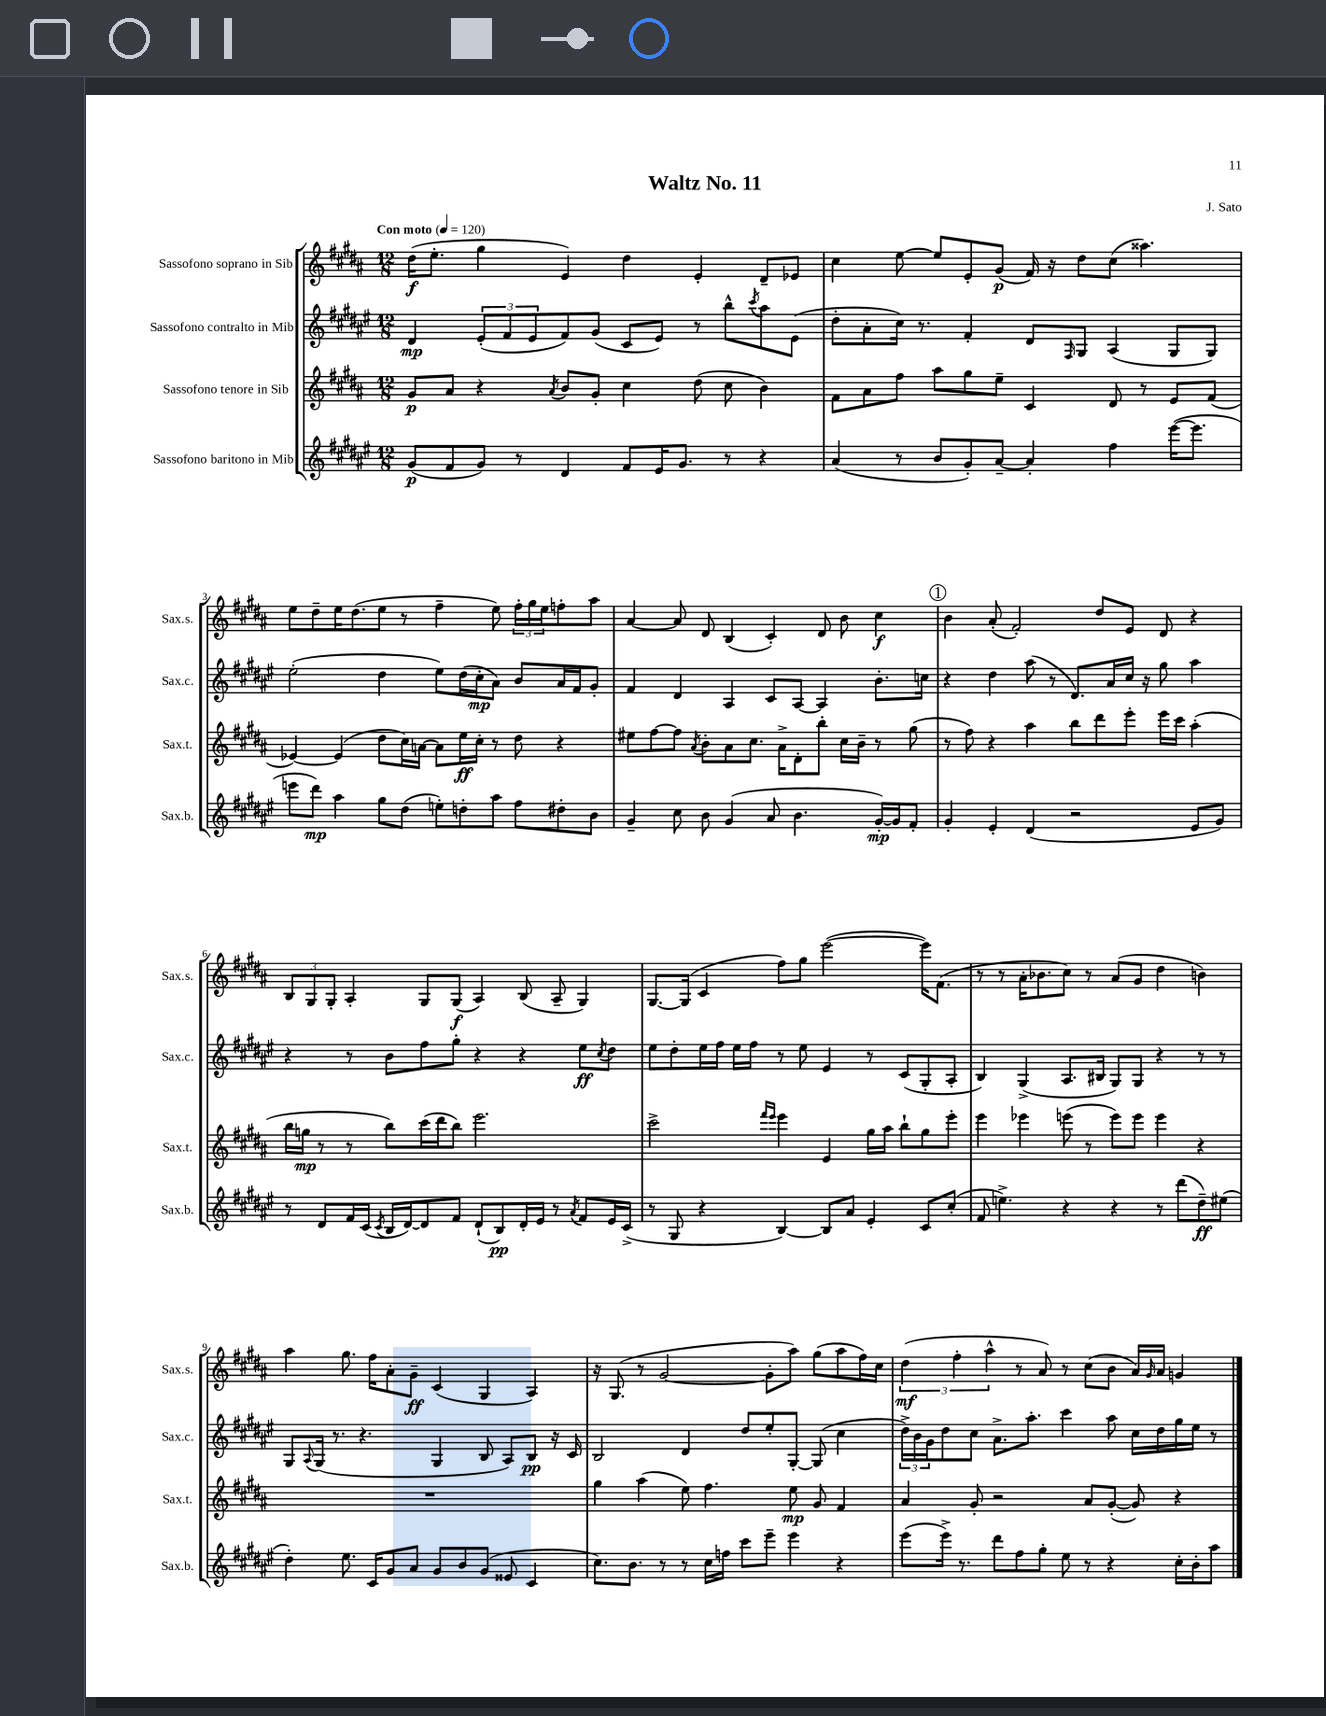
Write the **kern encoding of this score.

**kern	**dynam	**kern	**dynam	**kern	**dynam	**kern	**dynam
*part4	*part4	*part3	*part3	*part2	*part2	*part1	*part1
*staff4	*staff4	*staff3	*staff3	*staff2	*staff2	*staff1	*staff1
*I"Sassofono baritono in Mib	*	*I"Sassofono tenore in Sib	*	*I"Sassofono contralto in Mib	*	*I"Sassofono soprano in Sib	*
*I'Sax.b.	*	*I'Sax.t.	*	*I'Sax.c.	*	*I'Sax.s.	*
*clefG2	*	*clefG2	*	*clefG2	*	*clefG2	*
*k[f#c#g#d#a#e#]	*	*k[f#c#g#d#a#]	*	*k[f#c#g#d#a#e#]	*	*k[f#c#g#d#a#]	*
*M12/8	*	*M12/8	*	*M12/8	*	*M12/8	*
*MM120	*	*MM120	*	*MM120	*	*MM120	*
=1	=1	=1	=1	=1	=1	=1	=1
!	!	!	!	!	!	!LO:TX:a:B:t=Con moto	!
(8g#/L	p	8g#/L	p	4d#/	mp	(16dd#\KL	f
.	.	.	.	.	.	8.ee'\J	.
8f#/	.	8a#/J	.	.	.	.	.
8g#/J)	.	4r	.	(12e#'/L	.	4gg#\	.
.	.	.	.	12f#/	.	.	.
8r	.	.	.	.	.	.	.
.	.	.	.	12e#/	.	.	.
.	.	8qa#/	.	.	.	.	.
4d#/	.	8b/L	.	8f#/)	.	4e/)	.
.	.	8g#'/J	.	(8g#/J	.	.	.
8f#/L	.	4cc#\	.	8c#/L	.	4dd#\	.
16e#/K	.	.	.	8e#/J)	.	.	.
8.g#/J	.	.	.	.	.	.	.
.	.	(8dd#\	.	8r	.	4e'/	.
8r	.	8cc#\	.	8bb^^\L	.	.	.
.	.	.	.	8qccc#/	.	.	.
4r	.	4b\)	.	8aa#\	.	8d#~/L	.
.	.	.	.	(8e#\J	.	8e-X/J	.
=2	=2	=2	=2	=2	=2	=2	=2
(4a#/	.	8f#\L	.	8dd#'\L	.	4cc#\	.
.	.	8a#\	.	8a#'\	.	.	.
8r	.	8ff#\J	.	16cc#\Jk)	.	[8ee\	.
.	.	.	.	8.r	.	.	.
8b/L	.	8aa#\L	.	.	.	8ee/L]	.
8g#'/)	.	8gg#\	.	4f#'/	.	8e'/	.
[8a#~/J	.	8ee~\J	.	.	.	(8g#/J	p
4a#'/]	.	4c#/	.	8d#/L	.	16f#/)	.
.	.	.	.	.	.	16r	.
.	.	.	.	16qqF#/	.	.	.
.	.	.	.	8G#/J	.	8dd#\L	.
4ff#\	.	8d#/	.	(4A#/	.	(8cc#\J	.
.	.	8r	.	.	.	4.aa##X\)	.
([16eee#\KL	.	8e/L	.	8G#/L	.	.	.
8.eee#\J]	.	.	.	.	.	.	.
.	.	(8f#/J	.	8G#/J)	.	.	.
!!LO:LB:g=z
=3	=3	=3	=3	=3	=3	=3	=3
8eeen\L	.	[4e-X/)	.	(2ee#'\	.	8ee\L	.
8ddd#\J)	mp	.	.	.	.	8dd#~\	.
4aa#\	.	(4e-/]	.	.	.	16ee\K	.
.	.	.	.	.	.	(8.dd#\	.
8gg#\L	.	8dd#\L	.	4dd#\	.	8ee\J	.
(8dd#\J	.	16cc#\L)	.	.	.	8r	.
.	.	[16an\JJ	.	.	.	.	.
8een'\L)	.	8a\L]	.	8ee#\L)	.	4ff#~\	.
8ddn'\	.	16ee\L	ff	(16dd#\L	.	.	.
.	.	16cc#'\JJ	.	16cc#'\J	mp	.	.
8aa#\J	.	8r	.	8a#\J)	.	8ee\)	.
8ff#\L	.	8dd#\	.	8b/L	.	24ff#'\LL	.
.	.	.	.	.	.	24gg#\	.
.	.	.	.	.	.	24ee\J	.
8dd#X'\	.	4r	.	16a#/L	.	8ffn'\	.
.	.	.	.	16f#/J	.	.	.
8b\J	.	.	.	8g#'/J	.	8aa#\J	.
=4	=4	=4	=4	=4	=4	=4	=4
4g#~/	.	8ee#X\L	.	4f#/	.	[4a#/	.
.	.	[8ff#\	.	.	.	.	.
8cc#\	.	8ff#\J]	.	4d#/	.	8a#/]	.
.	.	8qa#/	.	.	.	.	.
8b\	.	8b'\L	.	.	.	8d#/	.
(4g#/	.	8a#\	.	4A#/	.	(4B/	.
.	.	8.cc#\J	.	.	.	.	.
8a#/	.	.	.	8c#/L	.	4c#'/)	.
.	.	16a#^\KL	.	.	.	.	.
4.b\	.	8d#'\	.	[8A#/J	.	.	.
.	.	8bb'\J	.	4A#/]	.	8d#/	.
.	.	16cc#\LL	.	.	.	8b\	.
.	.	16b~\JJ	.	.	.	.	.
[16g#'/LL)	mp	8r	.	8.b'\L	.	4cc#\	f
16g#/J]	.	.	.	.	.	.	.
8f#'/J	.	(8gg#\	.	.	.	.	.
.	.	.	.	16ccn\Jk	.	.	.
!!LO:REH:place=s1:t=1
=5	=5	=5	=5	=5	=5	=5	=5
4g#'/	.	8r	.	4r	.	4b\	.
.	.	8ff#\)	.	.	.	.	.
4e#'/	.	4r	.	4dd#\	.	(8a#'/	.
.	.	.	.	.	.	2f#'/)	.
(4d#/	.	4aa#\	.	(8aa#\	.	.	.
.	.	.	.	8r	.	.	.
2r	.	8bb\L	.	8.d#/L)	.	.	.
.	.	8ddd#\	.	.	.	8dd#/L	.
.	.	.	.	16a#/L	.	.	.
.	.	8eee'\J	.	16cc#/JJ	.	8e/J	.
.	.	.	.	16r	.	.	.
.	.	16eee\LL	.	8gg#\	.	8d#/	.
.	.	16ccc#\JJ	.	.	.	.	.
8e#/L	.	(4aa#'\	.	4aa#\	.	4r	.
8g#/J)	.	.	.	.	.	.	.
!!LO:LB:g=z
=6	=6	=6	=6	=6	=6	=6	=6
8r	.	16bb\LL	.	4r	.	12B/L	.
.	.	16ggn\JJ	mp	.	.	.	.
.	.	.	.	.	.	12G#/	.
8d#/L	.	8r	.	.	.	.	.
.	.	.	.	.	.	12G#'/J	.
16f#/L	.	8r	.	8r	.	4A#'/	.
(16c#/JJ	.	.	.	.	.	.	.
8qc#/	.	.	.	.	.	.	.
16B/LL	.	8bb\L)	.	8b\L	.	.	.
[16d#/J)	.	.	.	.	.	.	.
8d#/]	.	(16ccc#\L	.	8ff#\	.	8G#/L	.
.	.	16ddd#\J	.	.	.	.	.
8f#/J	.	8bb\J)	.	8gg#'\J	.	(8G#/J	f
(8d#`/L	.	2.eee\	.	4r	.	4A#/)	.
8B/)	pp	.	.	.	.	.	.
16d#'/L	.	.	.	4r	.	(8B/	.
16e#/JJ	.	.	.	.	.	.	.
8r	.	.	.	.	.	8A#~/	.
8qa#/	.	.	.	.	.	.	.
8f#/L	.	.	.	8ee#\L	ff	4G#/)	.
.	.	.	.	8qcc#/	.	.	.
16e#/L	.	.	.	8dd#\J	.	.	.
(16c#^/JJ	.	.	.	.	.	.	.
=7	=7	=7	=7	=7	=7	=7	=7
8r	.	2ccc#^\	.	8ee#\L	.	[8.G#/L	.
8G#/	.	.	.	8dd#'\	.	.	.
.	.	.	.	.	.	(16G#/Jk]	.
4r	.	.	.	16ee#\L	.	4c#/	.
.	.	.	.	16ff#\JJ	.	.	.
.	.	.	.	16ee#\LL	.	.	.
.	.	.	.	16ff#\JJ	.	.	.
.	.	16qqfff#/LL	.	.	.	.	.
.	.	16qqeee/JJ	.	.	.	.	.
[4B/)	.	4eee\	.	8r	.	8ff#\L)	.
.	.	.	.	8ee#\	.	8gg#\J	.
8B/L]	.	4e/	.	4e#/	.	([2eee\	.
8a#/J	.	.	.	.	.	.	.
4e#'/	.	16gg#\LL	.	8r	.	.	.
.	.	16aa#\JJ	.	.	.	.	.
.	.	8bb`\L	.	(8c#/L	.	.	.
8c#/L	.	8gg#\	.	8G#'/	.	16eee\KL])	.
.	.	.	.	.	.	(8.f#\J	.
(8cc#'/J	.	8eee'\J	.	8A#'/J	.	.	.
=8	=8	=8	=8	=8	=8	=8	=8
8f#/	.	4eee\	.	4B/)	.	8r	.
4.een^\)	.	.	.	.	.	8r	.
.	.	4eee-X\	.	(4G#^/	.	16a#'\KL	.
.	.	.	.	.	.	8.b-X\	.
4r	.	(8eeen\	.	8.A#/L	.	8cc#\J)	.
.	.	8r	.	.	.	8r	.
.	.	.	.	16B#X/Jk	.	.	.
4r	.	8eee\L)	.	8G#/L)	.	(8a#/L	.
.	.	8eee\J	.	8G#/J	.	8g#/J	.
8r	.	4eee\	.	4r	.	4dd#\	.
(8ddd#\L	.	.	.	.	.	.	.
8dd#~\)	ff	4r	.	8r	.	4bn\)	.
(8ee#X\J	.	.	.	8r	.	.	.
!!LO:LB:g=z
=9	=9	=9	=9	=9	=9	=9	=9
4dd#'\)	.	1.r	.	8G#/L	.	4aa#\	.
.	.	.	.	8qqA#/	.	.	.
.	.	.	.	(16G#/Jk	.	.	.
.	.	.	.	8.r	.	.	.
8.ee#\	.	.	.	.	.	8.gg#\	.
.	.	.	.	4.r	.	.	.
16c#/KL	.	.	.	.	.	16ff#\KL	.
8g#/	.	.	.	.	.	8a#'\	.
8a#/J	.	.	.	.	.	8g#~\J	ff
8g#/L	.	.	.	4G#/	.	(4c#/	.
8b/	.	.	.	.	.	.	.
(8g#/J	.	.	.	8B/	.	4G#/	.
8e##X/	.	.	.	8A#/L)	.	.	.
4c#/	.	.	.	8B/J	pp	4A#/)	.
.	.	.	.	16r	.	.	.
.	.	.	.	16c#/	.	.	.
=10	=10	=10	=10	=10	=10	=10	=10
8.cc#\L)	.	4gg#\	.	2B/	.	16r	.
.	.	.	.	.	.	(8.G#/	.
8.b\J	.	.	.	.	.	.	.
.	.	(4aa#\	.	.	.	8r	.
8r	.	.	.	.	.	[2g#/	.
8r	.	8ee\)	.	4d#/	.	.	.
16cc#\LL	.	4.ff#\	.	.	.	.	.
16ffn\JJ	.	.	.	.	.	.	.
8ccc#\L	.	.	.	8dd#/L	.	.	.
8eee#~\J	.	.	.	8ee#'/	.	8g#'\L]	.
4eee#\	.	8ee\	mp	[8G#'/J	.	8aa#\J)	.
.	.	8g#/	.	(8G#/]	.	(8gg#\L	.
4r	.	4f#/	.	4cc#\	.	8aa#\	.
.	.	.	.	.	.	16ff#\L)	.
.	.	.	.	.	.	16cc#\JJ	.
=11	=11	=11	=11	=11	=11	=11	=11
(8eee#\L	.	4a#/	.	24dd#^\LL)	.	(6dd#\	mf
.	.	.	.	24b\	.	.	.
.	.	.	.	24g#\J	.	.	.
16eee#^\Jk)	.	.	.	8dd#\	.	.	.
.	.	.	.	.	.	6ff#'\	.
8.r	.	.	.	.	.	.	.
.	.	8g#'/	.	8cc#\J	.	.	.
.	.	.	.	.	.	6aa#^^\	.
8ddd#\L	.	2r	.	8.a#^\L	.	.	.
8ff#\	.	.	.	.	.	8r	.
.	.	.	.	8.aa#'\J	.	.	.
8gg#'\J	.	.	.	.	.	8a#/)	.
8ee#\	.	.	.	4ccc#\	.	8r	.
8r	.	8a#/L	.	.	.	(8cc#\L	.
4r	.	([8g#'/J	.	8aa#\	.	8b\J	.
.	.	8g#/])	.	16cc#\LL	.	16a#/LL)	.
.	.	.	.	.	.	16qqg#/	.
.	.	.	.	16dd#\	.	16a#/JJ	.
16cc#'\LL	.	4r	.	16gg#\	.	4gn/	.
16b'\J	.	.	.	16ee#\JJ	.	.	.
8aa#\J	.	.	.	8r	.	.	.
==	==	==	==	==	==	==	==
*-	*-	*-	*-	*-	*-	*-	*-
